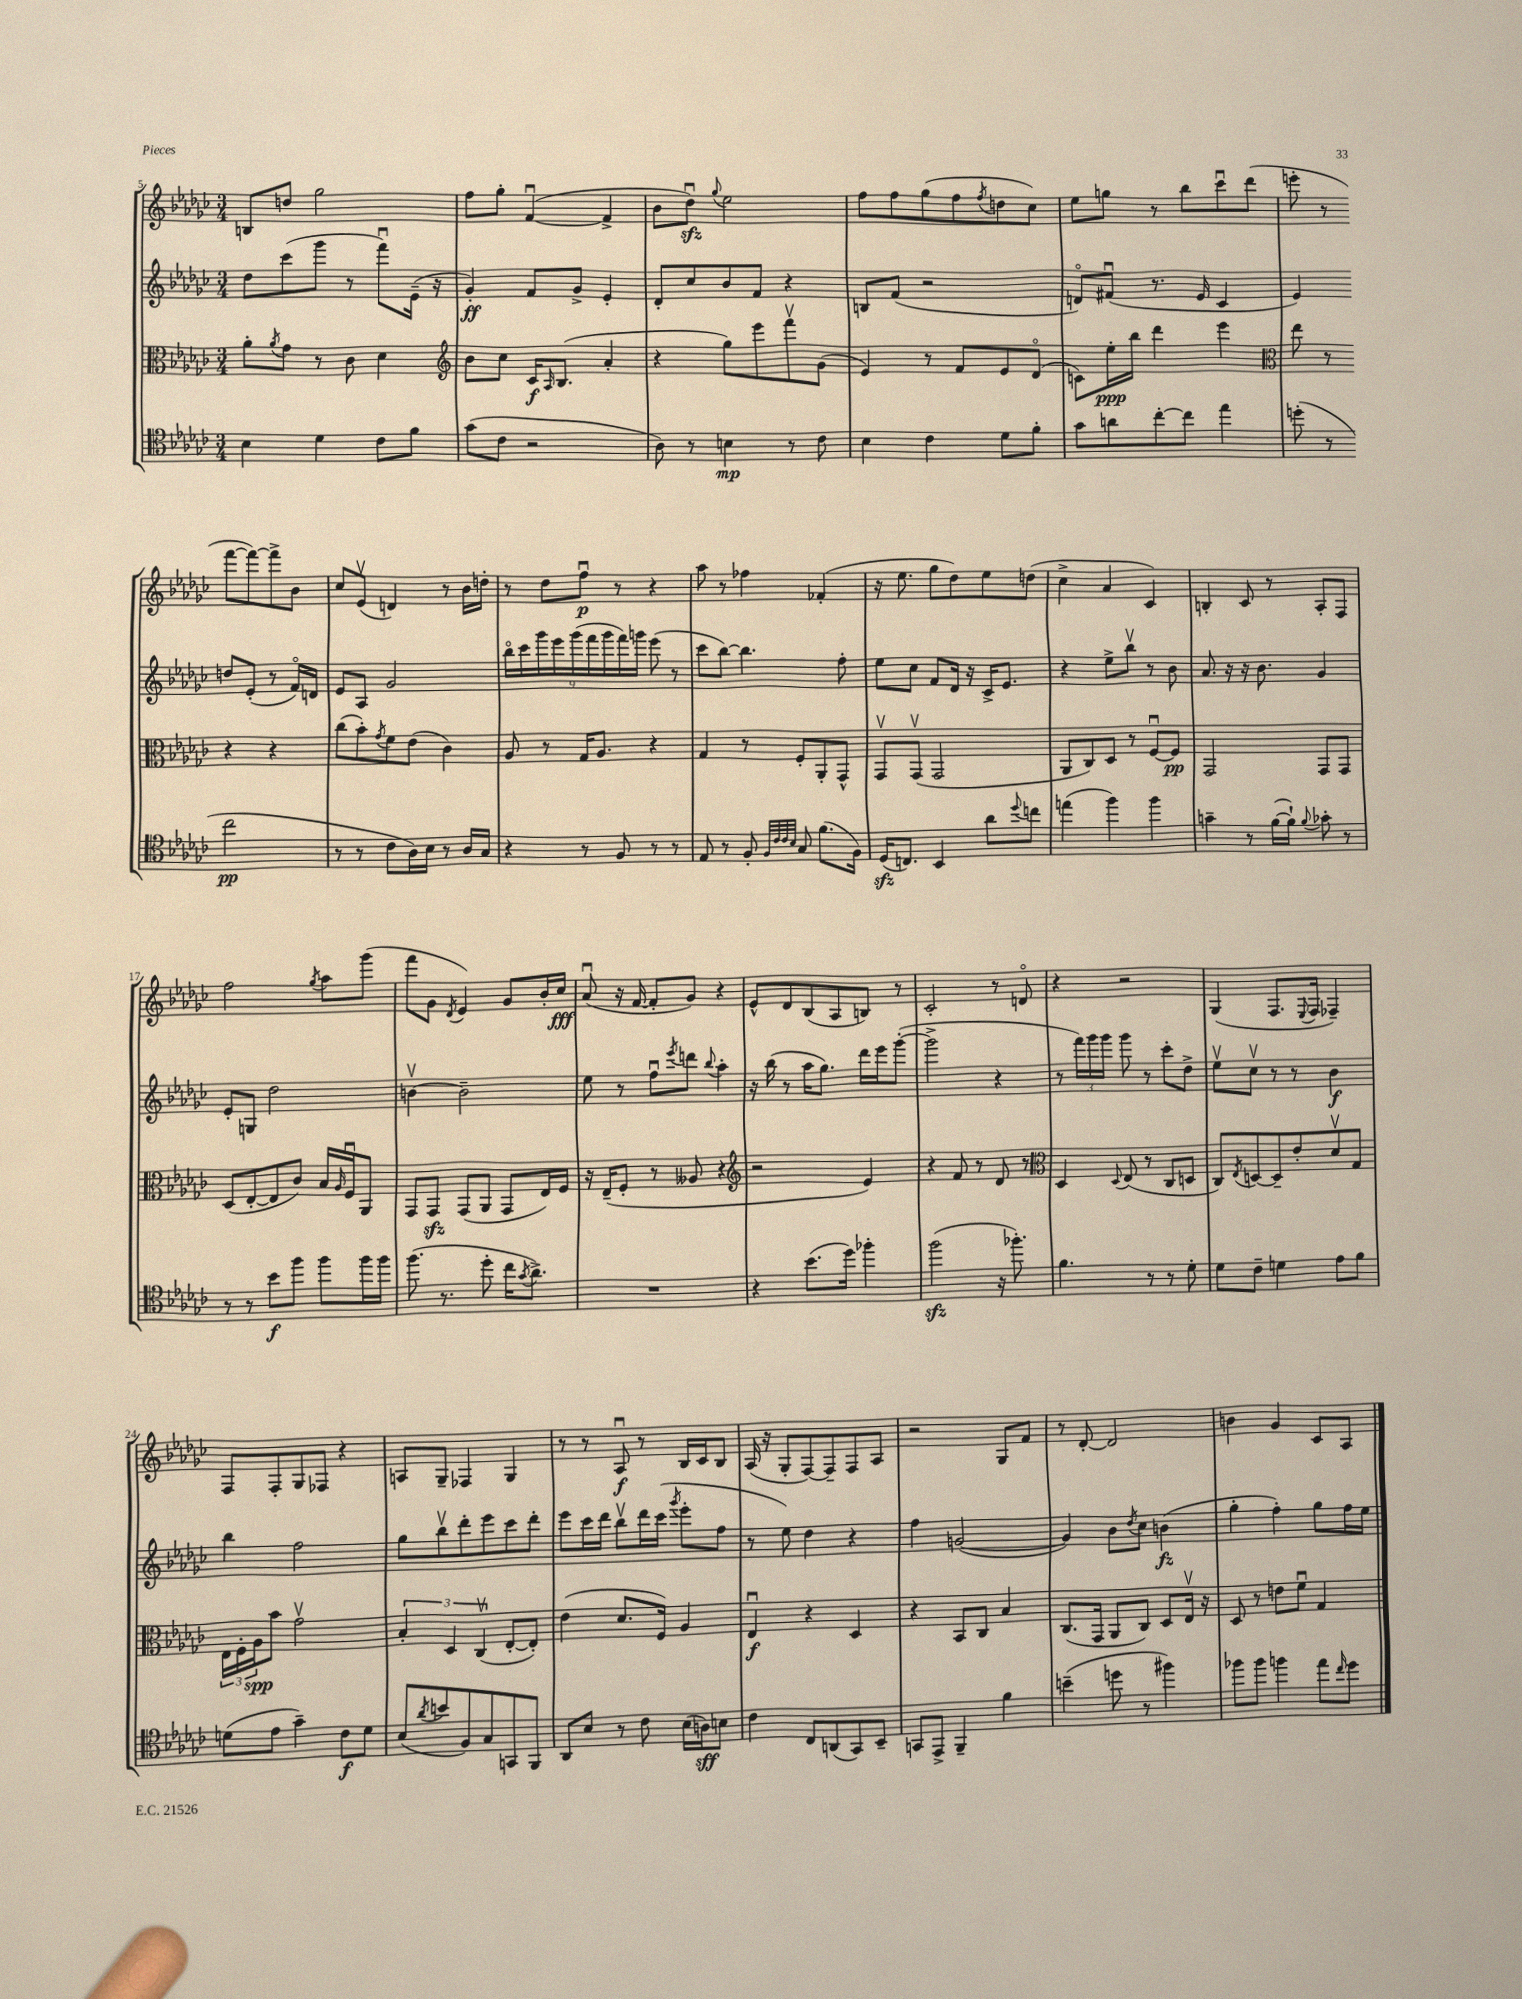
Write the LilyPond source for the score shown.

<<
\new StaffGroup <<
\new Staff = "s0" {
    \clef treble \key ges \major \numericTimeSignature \time 3/4
    b8 d''8 ges''2 |
    f''8 ges''8-. f'4~\downbow( f'4-> |
    bes'8 des''8\downbow\sfz) \appoggiatura { ges''8 } ees''2 |
    f''8 f''8 ges''8( f''8 \acciaccatura { f''8 } d''8 ces''8) |
    ees''8 g''8 r8 bes''8 ces'''8\downbow des'''8( |
    e'''8-. r8 f'''8~ f'''8~) f'''8-> bes'8 |
    ces''8 ees'8\upbow( d'4) r8 bes'16 d''16-. |
    r8 des''8 f''8\downbow\p r8 r4 |
    aes''8 r8 fes''4 fes'4-.( |
    r16 ees''8. ges''8 des''8) ees''8 d''8( |
    ces''4-> aes'4 ces'4) |
    b4-. ces'8 r8 aes8-. f8 |
    f''2 \acciaccatura { ges''8 } aes''8 ges'''8( |
    f'''8 ges'8 \acciaccatura { des'8 } ees'4) ges'8 bes'16-. ces''16\fff |
    aes'8\downbow( r16 f'16~ f'8-. ges'8) r4 |
    ees'8-^ des'8 bes8( aes8 b8) r8 |
    ces'2-. r8 d'8\flageolet |
    r4 r2 |
    ges4( f8. \appoggiatura { ees8 } f16 fes4--) |
    f8 f8-. ges8 fes8 r4 |
    a8 ges8-- fes4 ges4 |
    r8 r8 aes8\downbow\f r8 bes16 ces'16 bes8 |
    aes16( r16 ges8-. f8~) f8-- f8 aes8 |
    r2 ges8 f'8 |
    r8 des'8~-. des'2 |
    b'4 ges'4 ces'8 aes8 \bar "|." |
}
\new Staff = "s1" {
    \clef treble \key ges \major \numericTimeSignature \time 3/4
    des''8 ces'''8( ges'''8 r8 f'''8\downbow) ees'16--( r16 |
    ges'4-.\ff) f'8 ges'8-> ees'4-. |
    des'8-. ces''8 bes'8 f'8 r4 |
    b8 f'8( r2 |
    d'8\flageolet) fis'8\downbow( r8. ees'16 ces'4 |
    ees'4) d''8 ees'8-.( r8 f'16\flageolet) d'16 |
    ees'8 aes8 ges'2 |
    \tuplet 9/8 { bes''16\flageolet ces'''16 ges'''16 ees'''16 ges'''16( f'''16 ges'''16 f'''16) g'''16 } ees'''8( r8 |
    ces'''8 bes''8~) bes''4. f''8-. |
    ees''8 ces''8 f'8 des'16 r16 ces'16-> ees'8. |
    r4 ees''8-> bes''8\upbow r8 bes'8 |
    aes'8. r16 r16 bes'8. ges'4 |
    ees'8-. g8 des''2 |
    b'4~\upbow b'2-- |
    ees''8 r8 f''8\downbow \acciaccatura { ees'''8 } d'''8 \appoggiatura { bes''8 } aes''4-. |
    r16 bes''16( r8 aes''16 ges''8.) des'''16 ees'''16 ges'''8~-.( |
    ges'''2-> r4 |
    r8 \tuplet 3/2 { f'''16) ges'''16 ges'''16 } ges'''8 r8 ces'''8-. des''8-> |
    ees''8\upbow ces''8\upbow r8 r8 bes'4\f |
    bes''4 f''2 |
    ges''8 bes''8\upbow des'''8-. ees'''8 ces'''8 des'''8-. |
    ees'''8 ces'''16 des'''16 bes''8\upbow des'''16 ces'''16( \acciaccatura { ges'''8 } ees'''8-. f''8 |
    r8 ees''8) des''4 r4 |
    f''4 g'2~( |
    g'4) bes'8 \acciaccatura { des''8 } ces''8 b'4\fz( |
    ges''4-. f''4-.) ges''8 f''16 ees''16 \bar "|." |
}
\new Staff = "s2" {
    \clef alto \key ges \major \numericTimeSignature \time 3/4
    aes'8-. \acciaccatura { aes'8 } ges'8 r8 ces'8 des'4 |
    \clef treble bes'8 ces''8 ces'16\f \grace { aes16 } bes8.( aes'4-. |
    r4 ges''8) ees'''8 f'''8\upbow ges'8( |
    ees'4) r8 f'8 ees'8 des'8\flageolet( |
    c'8) ees''16-.\ppp bes''16 des'''4 ees'''4 |
    \clef alto ees''8 r8 r4 r4 |
    ces''8( bes'8-.) \acciaccatura { ges'8 } f'8 ees'8( ces'4) |
    aes8 r8 ges16 aes8. r4 |
    ges4 r8 f8-. aes,8-. ges,8-^ |
    ges,8\upbow ges,8\upbow( ges,2 |
    aes,8 ces8) des8 r8 f8~\downbow f8\pp |
    ges,2 ges,8 ges,8 |
    des8( ees8~-. ees8 ces'8) bes16 \grace { aes16 } f16\downbow aes,8 |
    ges,8 ges,8\sfz ges,8( aes,8 ges,8 ees16) f16 |
    r16 ees16--( f8-. r8 aeses8 r4 |
    \clef treble r2 ees'4) |
    r4 f'8 r8 des'8 r8 |
    \clef alto des4 \appoggiatura { des8 } ees8( r8 ces8 d8 |
    ces8) \acciaccatura { ees8 } d8~ d8-- ees'8-. des'8\upbow ges8 |
    \tuplet 3/2 { ees16 f16-. aes16\spp } bes'8 ges'2\upbow |
    \tuplet 3/2 { bes4-. des4 ces4\upbow( } ees8~-. ees8-.) |
    ees'4( des'8. f16) aes4 |
    ees4\downbow\f r4 des4 |
    r4 bes,8 ces8 bes4 |
    ces8.( ges,16 aes,8 ces8) des8 ees16\upbow r16 |
    des8 r8 e'8 f'8\downbow ges4 \bar "|." |
}
\new Staff = "s3" {
    \clef tenor \key ges \major \numericTimeSignature \time 3/4
    bes4 des'4 ces'8 f'8 |
    ges'8( ces'8 r2 |
    aes8) r8 b4\mp r8 ces'8 |
    bes4 ces'4 des'8 f'8-. |
    ges'8 a'8 ces''8~-. ces''8 ees''4 |
    d''8-.( r8 ces''2\pp |
    r8 r8 ces'8 aes16) bes16 r8 aes16 ges16 |
    r4 r8 f8 r8 r8 |
    ees8 r8 f8-. \grace { f32 ces'32 ces'32 bes32 } ges8 f'8.( f16) |
    des16\sfz( c8.) bes,4 aes'8 \appoggiatura { des''8 } c''8 |
    e''4( f''4) f''4 |
    g'4-- r8 f'16~( f'16-!) \appoggiatura { f'8 } ges'8-. r8 |
    r8 r8 bes'8\f f''8 f''8 f''16 f''16 |
    f''8.( r8. des''8-. ces''16 \acciaccatura { ges'8 } aes'8.->) |
    R2. |
    r4 bes'8.( des''16) fes''4-. |
    f''2\sfz( r16 fes''8.-.) |
    f'4. r8 r8 des'8-. |
    des'8 ces'8-- d'4 ees'8 f'8 |
    d'8( ees'8 ges'4--) ces'8\f d'8 |
    bes8( \acciaccatura { aes'8 } b'8 f8) ges8 g,8 f,8 |
    aes,8 bes8 r8 ces'8 bes16( a16\sff) b8 |
    ces'4 ces8 a,8( ges,8) bes,8-- |
    g,8 ees,8-> f,4-- f'4 |
    b'4--( d''8 r8 fis''4) |
    fes''8 fes''8 f''4 ees''8 \grace { ces''16 } des''8 \bar "|." |
}
>>
>>
\layout { \context { \Score currentBarNumber = #5 } }
